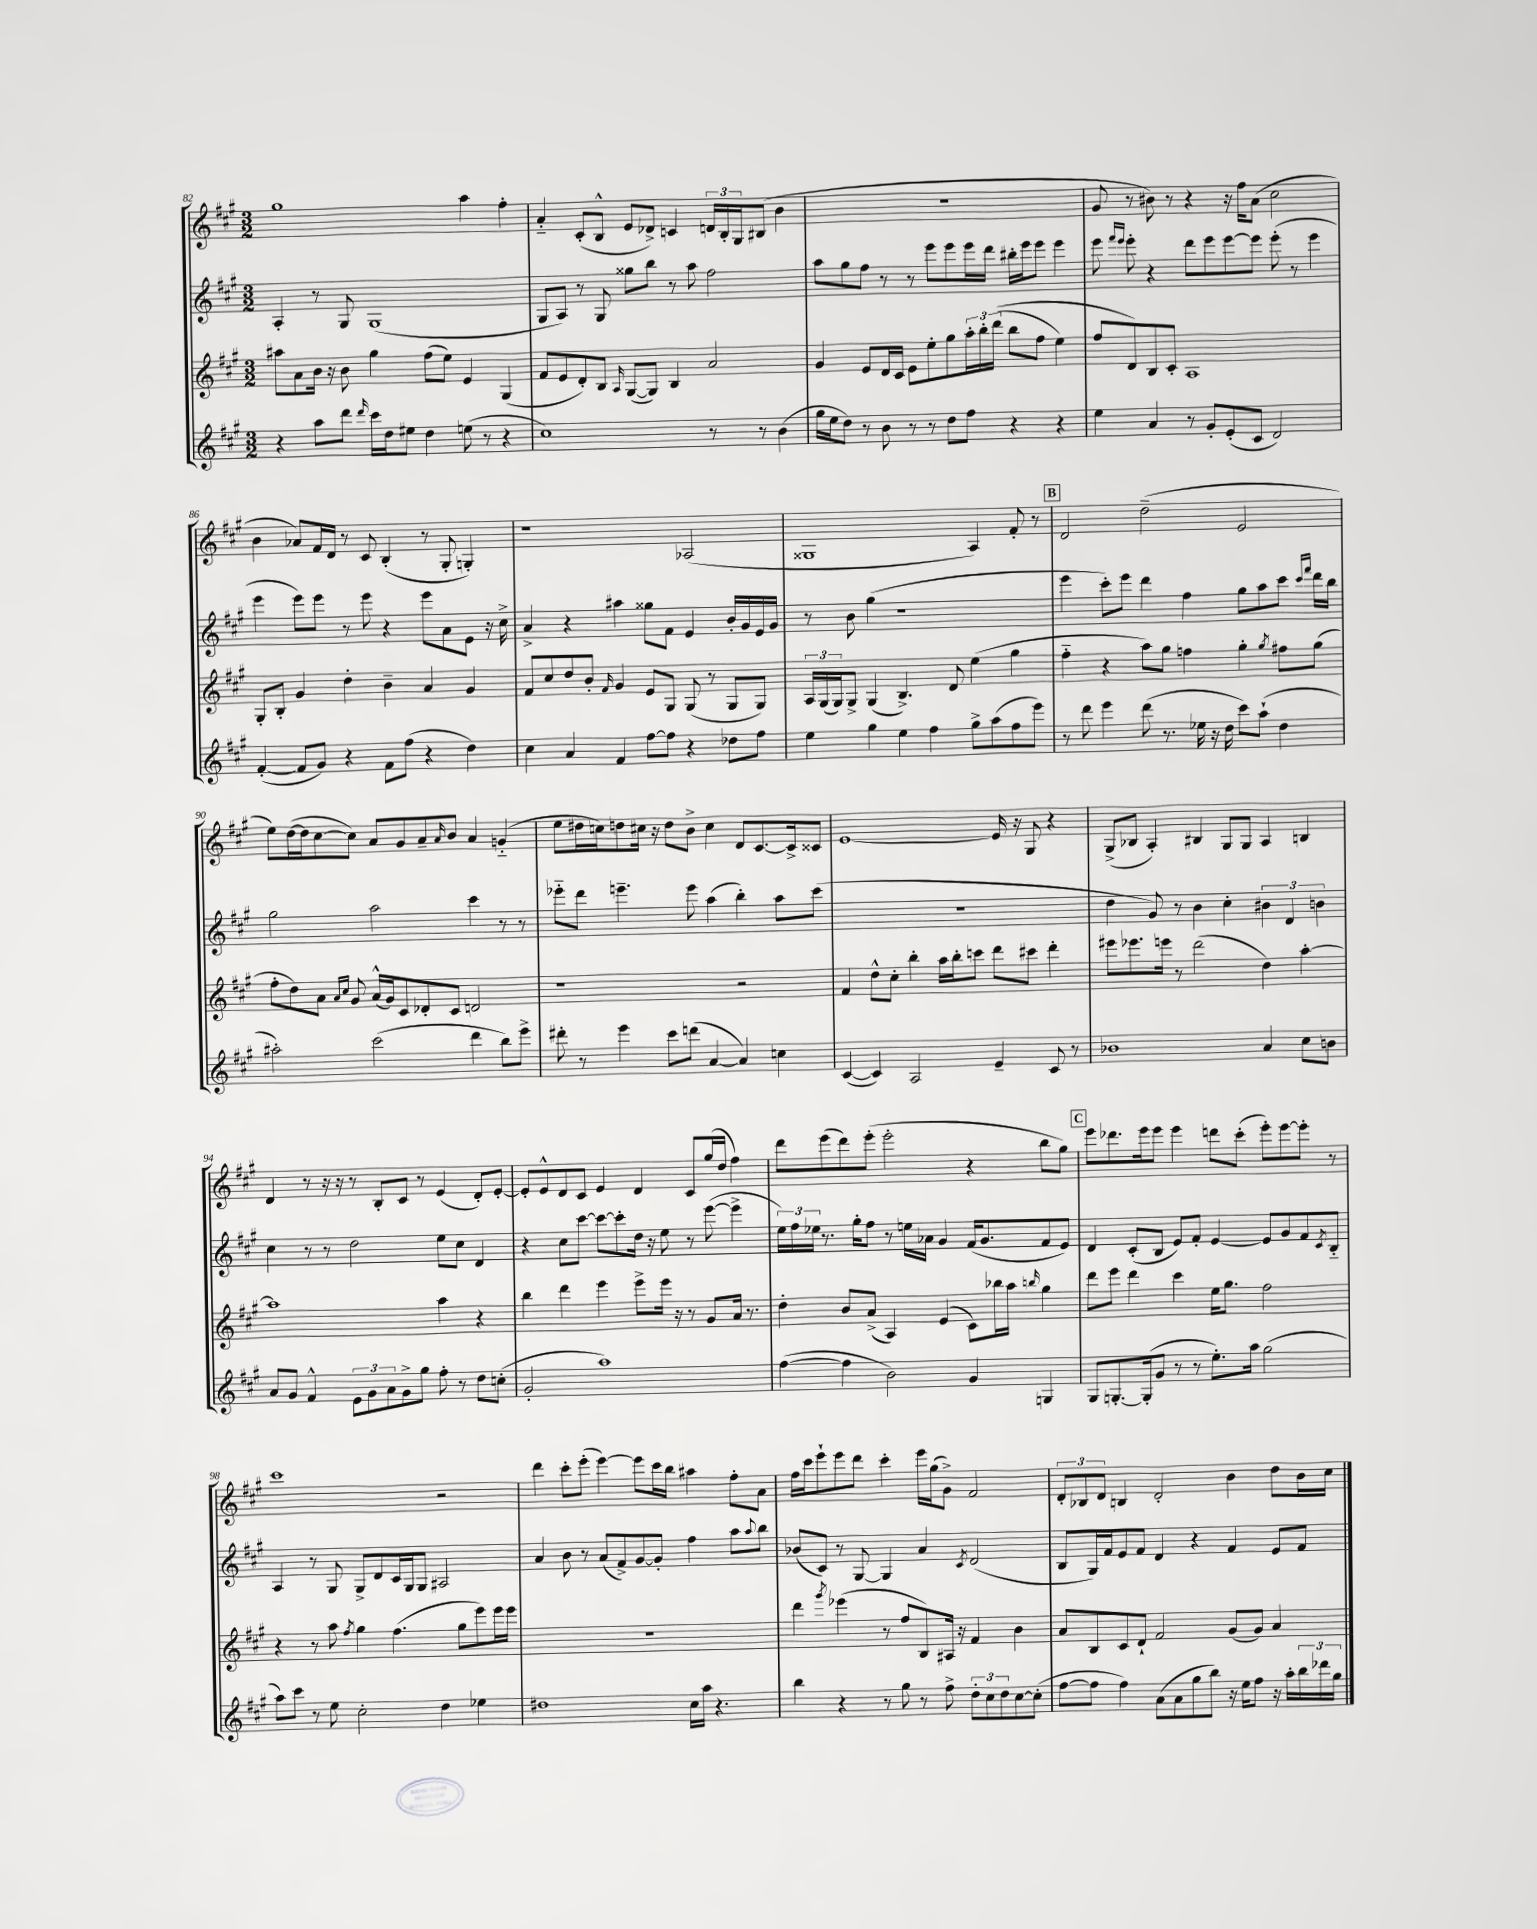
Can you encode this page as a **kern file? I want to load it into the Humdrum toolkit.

**kern	**kern	**kern	**kern
*staff4	*staff3	*staff2	*staff1
*clefG2	*clefG2	*clefG2	*clefG2
*k[f#c#g#]	*k[f#c#g#]	*k[f#c#g#]	*k[f#c#g#]
*M3/2	*M3/2	*M3/2	*M3/2
4r	8aa#	4A'	1gg#
.	8a	.	.
8aa	16b	8r	.
.	16r	.	.
8ddd	8b	8G#	.
16qqddd	.	.	.
16ccc#	4gg#	(1G#	.
16dd	.	.	.
8ee#	.	.	.
4dd	(8ff#	.	.
.	8ee)	.	.
(8ee	4e	.	4aa
8r	.	.	.
4r	(4G#	.	4ff#'
=	=	=	=
1cc#)	8f#	8G#	4a'~
.	8e	8A)	.
.	8d')	8r	(8c#'
.	8B	8G#	8B^^
.	16qqA	.	.
.	([8G#	8gg##	8e
.	8G#])	8bb	8d-^)
.	4B	8r	4c
.	.	8aa	.
8r	2a	2ff#	24d
.	.	.	24B'
.	.	.	24G#
8r	.	.	(8B#
(4b	.	.	4b
=	=	=	=
16gg#	4g#	8aa	1.r
16ee	.	.	.
8dd)	.	8gg#	.
8r	8e	8ff#	.
8b	16d	8r	.
.	16c#	.	.
8r	8e	8r	.
8r	8ee'	8eee	.
8dd	8gg#	8eee	.
8ff#	24aa'	16eee	.
.	24bb'	.	.
.	.	16ddd	.
.	&((24ddd	.	.
4r	8bb	16bb#'	.
.	.	16eee	.
.	8ff#	8eee	.
4r	4ee)	4eee	.
=	=	=	=
4ee	8ff#	8eee	8g#
.	.	16qqfff#	.
.	.	16qqeee	.
.	8d&)	8eee'	8r
4a	8B	4r	8b#)
.	8c#'	.	8r
8r	1A	8ddd	4r
8g#'	.	8eee	.
(8e'	.	[8eee	16r
.	.	.	16ff#
8c#	.	8eee]	(8a
2d)	.	(8eee'	2cc#
.	.	8r	.
.	.	4eee	.
=	=	=	=
([4f#'	8G#'	4eee	4b
.	8B'	.	.
8f#]	4g#	8eee)	8a-)
8g#)	.	8eee	16f#
.	.	.	16d
4r	4dd'	8r	8r
.	.	8eee	8c#
8f#	4b~	4r	(4B'
(8ff#	.	.	.
4r	4a	8eee	8r
.	.	8a	8G#'
4dd)	4g#	8e	4G')
.	.	16r	.
.	.	16cc#^	.
=	=	=	=
4cc#	8f#	4a^	1r
.	8cc#	.	.
4a	8dd	4r	.
.	8b'	.	.
.	16qqf#	.	.
4f#	4g#	4aa#	.
[8ff#	8e	8gg##	.
8ff#]	8G#	8f#	.
4r	(8G#	4e	(2A-
.	8r	.	.
8dd-	8G#	16b'	.
.	.	16g#	.
8ff#	8G#)	16e	.
.	.	16g#	.
=	=	=	=
4ee	24A	8r	1G##
.	(24G#	.	.
.	24G#)	.	.
.	8G#^	8b	.
4gg#	(4G#	(4gg#	.
4ee	4.B^)	1r	.
4ff#	.	.	.
.	8d	.	.
8gg#^	(4ee	.	4A)
(8aa	.	.	.
8ff#	4gg#	.	8f#'
8eee)	.	.	8r
=	=	=	=
8r	4ff#'~	4eee	2d
8ddd	.	.	.
4eee	4r	8ccc#')	.
.	.	8eee	.
(8ddd	8aa)	4ddd	(2dd~
8.r	8gg#	.	.
.	4ff	4ff#	.
16ee-	.	.	.
16r	.	.	.
16dd	.	.	.
8ccc#)	4gg#'	8gg#	2e
(8aa`	.	8aa	.
.	8qgg#	.	.
4dd	8ff#	8ccc#	.
.	.	16qqccc#	.
.	.	16qqfff#	.
.	(8gg#	16ddd	.
.	.	16bb	.
=	=	=	=
2aa#')	8ff#'	2gg#	8ee)
.	8dd)	.	([16dd
.	.	.	16dd]
.	8a	.	[8cc#
.	16qqa	.	.
.	16qqcc#	.	.
.	8g#	.	8cc#])
(2ccc#	(16a^^	2aa	8a
.	16g#)	.	.
.	8c#	.	8g#
.	8d-'	.	8a~
.	.	.	16qqa
.	8c#	.	8b
4ddd	2d	4ccc#	4a
8bb)	.	8r	(4g'~
8eee^	.	8r	.
=	=	=	=
8ddd#'	1r	8eee-'~	8ee
8r	.	8ddd	16dd#
.	.	.	16cc)
4eee	.	4.eee~	8dd
.	.	.	16cc#
.	.	.	16r
8ccc#	.	.	8dd
(8ddd	.	8eee	8b^
[4a	.	(4aa	4cc#
4a])	2r	4bb')	8d
.	.	.	[8.c#
4cc	.	8aa	.
.	.	.	16c#^]
.	.	(8ccc#	8c##
=	=	=	=
([4c#	4f#	1.r	[1e
4c#])	8dd^^	.	.
.	8cc#'	.	.
2A	4bb'	.	.
.	16aa	.	.
.	16bb'	.	.
.	8ccc	.	.
4e~	8ddd	.	16e]
.	.	.	16r
.	8ccc#	.	8G#
8c#	4ddd'	.	4r
8r	.	.	.
=	=	=	=
1b-	8eee#	4dd	(8G#^
.	8.eee-	.	8B-
.	.	8g#)	4A')
.	16eee	.	.
.	8r	8r	.
.	(2ddd	4b	4B#
.	.	4cc#'	8G#
.	.	.	8G#
4a	4dd)	6b#	4A
.	.	6d	.
8cc#	[4aa'	.	4B
.	.	6b	.
8b	.	.	.
=	=	=	=
8a	1aa]	4cc#	4d
8g#	.	.	.
4f#^^	.	8r	8r
.	.	8r	16r
.	.	.	16r
12e	.	2dd	8r
12g#	.	.	.
.	.	.	8B'
12a	.	.	.
8g#^	.	.	8c#
8gg#	.	.	8r
8ff#'	4aa	8ee	(4e
8r	.	8cc#	.
8dd	4r	4d	8d')
(8cc'	.	.	[8e'
=	=	=	=
2g#'	4bb	4r	8e']
.	.	.	8e^^
.	4ddd	8cc#	8d
.	.	[8ccc#	8c#
1aa)	4eee	8ccc#_	4e
.	.	8ccc#']	.
.	8eee^	16dd	4d
.	.	16r	.
.	16eee	8ee	.
.	16r	.	.
.	8r	8r	8c#
.	8g#	([8eee	(16gg#
.	.	.	16dd
.	16a	4eee^]	4ff#)
.	8.r	.	.
=	=	=	=
([4ff#	4dd'	24ee)	8ddd
.	.	24ff#	.
.	.	24ee-	.
.	.	8.r	(8eee
4ff#]	8b	.	8ddd)
.	.	16gg#'	.
.	(8a^	8ff#	(8eee'
2b)	4A)	8r	2eee'
.	.	16ee	.
.	.	16a-	.
.	(4e	4g#	.
4g#	8c#)	(16f#	4r
.	.	8.g#	.
.	16bb-	.	.
.	16aa	.	.
.	16qqbb	.	.
4G	4gg#	8f#	8bb
.	.	8e)	8gg#)
=	=	=	=
8G#	8ddd	4d	8eee
[8.G'	8eee	.	8.ddd-
.	4ddd	(8c#'	.
(16G']	.	.	16eee
8g#	.	8B	8eee
8r	4ccc#	8e)	4eee
8r	.	8f#'	.
8.ee')	16ee	[4e	8ddd
.	8.gg#	.	.
.	.	.	(8ccc#'
16aa	.	.	.
(2gg#	2ff#	8e]	8eee')
.	.	8g#	[8eee
.	.	8f#	8eee']
.	.	8qc#	.
.	.	8B'~	8r
=	=	=	=
8aa)	4r	4A	1ccc#
8ccc#	.	.	.
8r	8r	8r	.
8ee	8aa	8G#	.
.	8qff#	.	.
2cc#'	4gg#	8G#^	.
.	.	8d	.
.	(4.ff#	16c#	.
.	.	16G#	.
.	.	8G#	.
4dd	.	2A#	2r
.	8gg#	.	.
4ee-	8eee)	.	.
.	16eee	.	.
.	16eee	.	.
=	=	=	=
1dd#	1.r	4a	4ddd
.	.	8b	8ccc#'
.	.	8r	(8eee'
.	.	(8a	[4eee)
.	.	8f#^)	.
.	.	[8g#	8eee]
.	.	8g#']	16ccc#
.	.	.	16bb
16cc#	.	4ff#	4aa#
16aa	.	.	.
4.r	.	.	.
.	.	8aa	8ff#'
.	.	8qqaa	.
.	.	8bb	8a
=	=	=	=
4bb	4ddd	(8b-	16ff#
.	.	.	16ccc#
.	.	8c#)	8eee`
.	8qggg#	.	.
4r	(4eee-	8r	8eee
.	.	[8G#	8ddd
8r	8r	4G#]	4ccc#'
8gg#	8ff#	.	.
8r	8B)	4a	16eee
.	.	.	(16gg#
8ff#^	16A#	.	8g#^)
.	16r	.	.
.	.	8qc#	.
12dd'	4f#	(2d	2f#
12cc#	.	.	.
12dd	.	.	.
[8cc#	4b	.	.
(8cc#']	.	.	.
=	=	=	=
[8ff#	8a	8B	12d'
.	.	.	12B-
8ff#]	8B	16G#)	.
.	.	.	12d
.	.	16f#	.
4ff#)	8c#	8e	4B
.	8d`	8f#	.
(8a	2f#	4d	2d'
8a	.	.	.
8gg#	.	4r	.
8bb)	.	.	.
16r	(8g#	4f#	4b
16ee	.	.	.
8ff#	8g#)	.	.
16r	4a	8e	8dd
16aa'	.	.	.
24bb	.	8f#	16b
24ddd-	.	.	.
.	.	.	16cc#
24gg#	.	.	.
==	==	==	==
*-	*-	*-	*-
